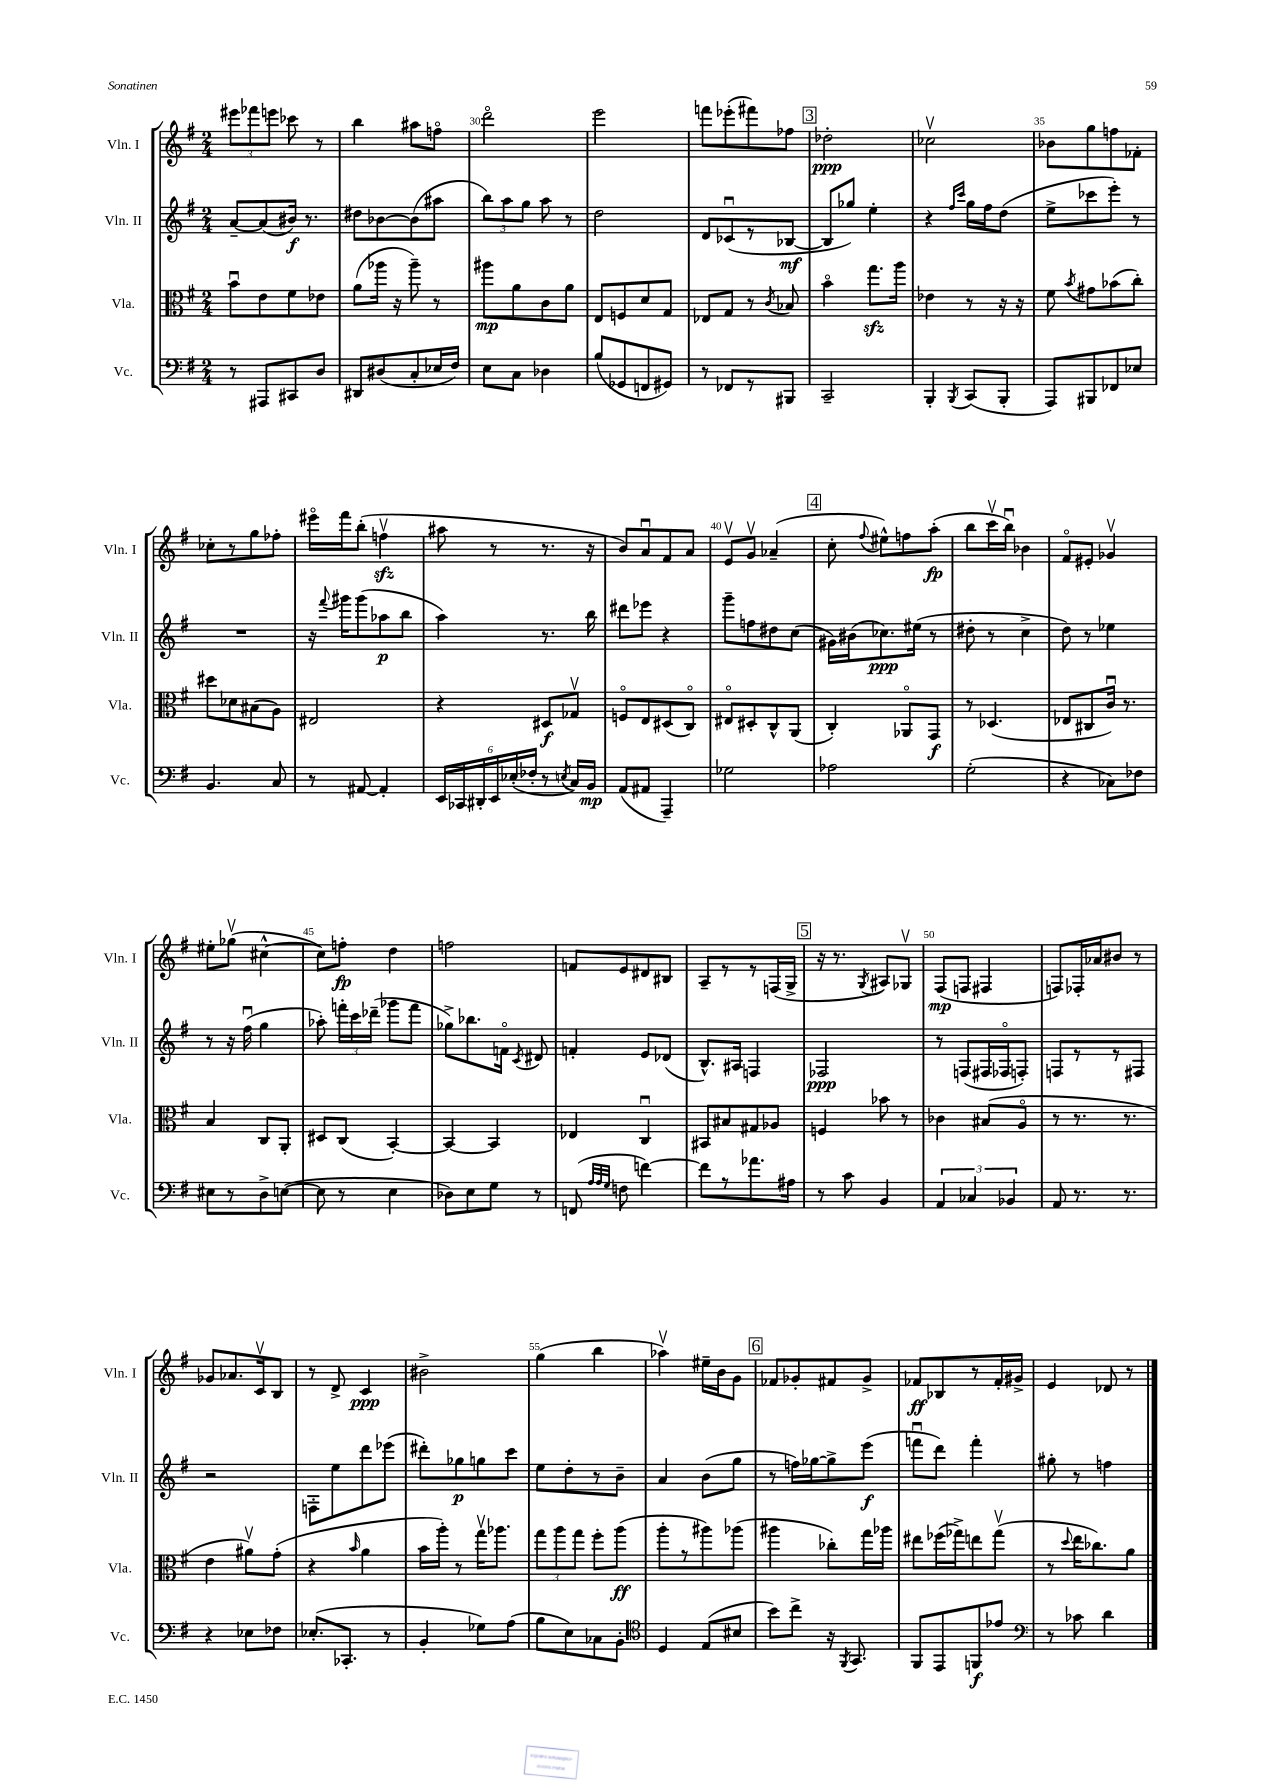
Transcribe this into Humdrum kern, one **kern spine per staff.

**kern	**dynam	**kern	**dynam	**kern	**dynam	**kern	**dynam
*part4	*part4	*part3	*part3	*part2	*part2	*part1	*part1
*staff4	*staff4	*staff3	*staff3	*staff2	*staff2	*staff1	*staff1
*I"Vc.	*	*I"Vla.	*	*I"Vln. II	*	*I"Vln. I	*
*I'Vc.	*	*I'Vla.	*	*I'Vln. II	*	*I'Vln. I	*
*clefF4	*	*clefC3	*	*clefG2	*	*clefG2	*
*k[f#]	*	*k[f#]	*	*k[f#]	*	*k[f#]	*
*M2/4	*	*M2/4	*	*M2/4	*	*M2/4	*
=28	=28	=28	=28	=28	=28	=28	=28
8r	.	8bu\L	.	[8a~/L	.	12eee#X\L	.
.	.	.	.	.	.	12fff-X\	.
8AAA#X/L	.	8e\	.	(8a/]	.	.	.
.	.	.	.	.	.	12eeen\J	.
8CC#X/	.	8f#\	.	16b#X/Jk)	f	8ccc-X\	.
.	.	.	.	8.r	.	.	.
8D/J	.	8e-X\J	.	.	.	8r	.
=29	=29	=29	=29	=29	=29	=29	=29
8DD#X/L	.	(8a\L	.	8dd#X\L	.	4bb\	.
(8D#X/	.	16aa-X\Jk	.	[8b-X\	.	.	.
.	.	16r	.	.	.	.	.
8C'/	.	8aa-~\)	.	(8b-\]	.	8aa#X\L	.
16E-X/L	.	8r	.	8aa#X\J	.	8ffn\J	.
16F#/JJ)	.	.	.	.	.	.	.
=30	=30	=30	=30	=30	=30	=30	=30
8E\L	.	8aa#X\L	mp	12bb\L)	.	2ddd\	.
.	.	.	.	12aa\	.	.	.
8C\J	.	8a\	.	.	.	.	.
.	.	.	.	12gg\J	.	.	.
4D-X\	.	8c\	.	8aa\	.	.	.
.	.	8a\J	.	8r	.	.	.
=31	=31	=31	=31	=31	=31	=31	=31
(8B/L	.	8E/L	.	2dd\	.	2eee\	.
8GG-X/	.	8Fn/	.	.	.	.	.
8FFn/	.	8d/	.	.	.	.	.
8GG#X/J)	.	8G/J	.	.	.	.	.
=32	=32	=32	=32	=32	=32	=32	=32
8r	.	8E-X/L	.	8d/L	.	8fffn\L	.
8FF-X/L	.	8G/J	.	(8c-Xu/	.	(8eee-X'\	.
8r	.	8r	.	8r	.	8fff#X\)	.
.	.	8qc/	.	.	.	.	.
8BBB#X/J	.	8B-X/	.	[8B-X/J	mf	8ff-X\J	.
!!LO:REH:place=s1:t=3
=33	=33	=33	=33	=33	=33	=33	=33
2CC~/	.	4b\	.	8B-/L]	.	2dd-X'\	ppp
.	.	.	.	8gg-X/J)	.	.	.
.	.	8.ggzz\L	.	4ee'\	.	.	.
.	.	16aa\Jk	.	.	.	.	.
=34	=34	=34	=34	=34	=34	=34	=34
4BBB'/	.	4e-X\	.	4r	.	2cc-Xv\	.
.	.	.	.	16qqff#/LL	.	.	.
8qBBB/	.	.	.	16qqccc/JJ	.	.	.
(8CC/L	.	8r	.	16gg\LL	.	.	.
.	.	.	.	16ff#\J	.	.	.
8BBB'/J	.	16r	.	(8dd\J	.	.	.
.	.	16r	.	.	.	.	.
=35	=35	=35	=35	=35	=35	=35	=35
8AAA/L)	.	8f#\	.	8ee^\L	.	8b-X\L	.
.	.	8qb/	.	.	.	.	.
8BBB#X/	.	8g#X\L	.	8ccc-X\	.	8gg\	.
8FF-X/	.	(8b-X\	.	8eee'\J)	.	8ffn\	.
8E-X/J	.	8cc'\J)	.	8r	.	8f-X'\J	.
!!LO:LB:g=z
=36	=36	=36	=36	=36	=36	=36	=36
4.BB/	.	8dd#X\L	.	2r	.	8cc-X'\L	.
.	.	8d-X\	.	.	.	8r	.
.	.	(8B#X\	.	.	.	8gg\	.
8C/	.	8A\J)	.	.	.	8ff-X'\J	.
=37	=37	=37	=37	=37	=37	=37	=37
8r	.	2E#X/	.	16r	.	16eee#X\LL	.
.	.	.	.	8qqfff#/	.	.	.
.	.	.	.	16ggg#X\KL	.	16fff#\J	.
[8AA#X/	.	.	.	(8ggg#\	.	(8bb'\J	.
4AA#'/]	.	.	.	8aa-X\	p	4ffnzzv\	.
.	.	.	.	8bb\J	.	.	.
=38	=38	=38	=38	=38	=38	=38	=38
24EE/LL	.	4r	.	4aa\)	.	8aa#X\	.
24CC-X/	.	.	.	.	.	.	.
24DD#X'/	.	.	.	.	.	.	.
24EE/	.	.	.	.	.	8r	.
(24E-X'/	.	.	.	.	.	.	.
24F-X'/JJ	.	.	.	.	.	.	.
8r	.	8D#X/L	f	8.r	.	8.r	.
8qEn/	.	.	.	.	.	.	.
16C/LL)	.	8G-Xv/J	.	.	.	.	.
16BB/JJ	mp	.	.	16bb\	.	16r	.
=39	=39	=39	=39	=39	=39	=39	=39
(8AA/L	.	8Fn/L	.	8ddd#X\L	.	8b/L)	.
8AA#X/J	.	8E/	.	8eee-X\J	.	8au/	.
4AAA~/)	.	(8D#X/	.	4r	.	8f#/	.
.	.	8C/J)	.	.	.	8a/J	.
=40	=40	=40	=40	=40	=40	=40	=40
2G-X\	.	8E#X/L	.	8ggg~\L	.	8ev/L	.
.	.	8D#X'/	.	8ffn\	.	8gv/J	.
.	.	8C^^/	.	8dd#X\	.	(4a-X~/	.
.	.	(8AA/J	.	(8cc\J	.	.	.
!!LO:REH:place=s1:t=4
=41	=41	=41	=41	=41	=41	=41	=41
2A-X\	.	4C'/)	.	16g#X\LL)	.	8cc'\	.
.	.	.	.	(16b#X\J	.	.	.
.	.	.	.	.	.	8qqff#/	.
.	.	.	.	8.cc-X\)	ppp	8ee#X^^\L)	.
.	.	8AA-X/L	.	.	.	8ffn\	.
.	.	.	.	(16ee#X\Jk	.	.	.
.	.	8GG/J	f	8r	.	(8aa'\J	fp
=42	=42	=42	=42	=42	=42	=42	=42
(2G'\	.	8r	.	8dd#X'\	.	8bb\L	.
.	.	(4.D-X/	.	8r	.	16cccv\L	.
.	.	.	.	.	.	16bbu\JJ)	.
.	.	.	.	4cc^\	.	4b-X\	.
=43	=43	=43	=43	=43	=43	=43	=43
4r	.	8E-X/L	.	8dd\)	.	8f#/L	.
.	.	8C#X/	.	8r	.	8e#X'/J	.
8C-X\L)	.	16cu/Jk)	.	4ee-X\	.	4g-Xv/	.
.	.	8.r	.	.	.	.	.
8F-X\J	.	.	.	.	.	.	.
!!LO:LB:g=z
=44	=44	=44	=44	=44	=44	=44	=44
8E#X\L	.	4B/	.	8r	.	8ee#X'\L	.
8r	.	.	.	16r	.	(8gg-Xv\J	.
.	.	.	.	(16ff#u\	.	.	.
8D^\	.	8C/L	.	4gg\	.	[4cc#X^^\	.
([8En\J	.	8AA'/J	.	.	.	.	.
=45	=45	=45	=45	=45	=45	=45	=45
8E\]	.	8D#X/L	.	8aa-X'\)	.	8cc#\L])	.
8r	.	(8C/J	.	24fffn'\LL	.	8ffn'\J	fp
.	.	.	.	24ccc\	.	.	.
.	.	.	.	(24ddd-X~\JJ	.	.	.
4E\	.	[4BB'/)	.	8ggg-X\L	.	4dd\	.
.	.	.	.	8fff\J	.	.	.
=46	=46	=46	=46	=46	=46	=46	=46
8D-X\L)	.	4BB/_	.	8gg-X^\L)	.	2ffn\	.
8E\	.	.	.	8.bb-X\	.	.	.
8G\J	.	4BB/]	.	.	.	.	.
.	.	.	.	16fn\Jk	.	.	.
.	.	.	.	8qc/	.	.	.
8r	.	.	.	8d#X/	.	.	.
=47	=47	=47	=47	=47	=47	=47	=47
(8FFn/	.	4E-X/	.	4fn'/	.	8fn/L	.
32qqA/LLL	.	.	.	.	.	.	.
32qqA/	.	.	.	.	.	.	.
32qqG/JJJ	.	.	.	.	.	.	.
8Fn\	.	.	.	.	.	8e/	.
[4fn\)	.	4Cu/	.	8e/L	.	8d#X/	.
.	.	.	.	(8d-X/J	.	8B#X/J	.
=48	=48	=48	=48	=48	=48	=48	=48
8f\L]	.	8BB#X/L	.	8.B^^/L)	.	8A~/L	.
8r	.	8B#X/	.	.	.	8r	.
.	.	.	.	16A#X/Jk	.	.	.
8.a-X\	.	8G#X/	.	4Fn/	.	8r	.
.	.	8A-X/J	.	.	.	(16Fn/L	.
16A#X\Jk	.	.	.	.	.	16G^/JJ	.
!!LO:REH:place=s1:t=5
=49	=49	=49	=49	=49	=49	=49	=49
8r	.	4Fn/	.	2F-X/	ppp	16r	.
.	.	.	.	.	.	8.r	.
8c\	.	.	.	.	.	.	.
.	.	.	.	.	.	8qG/	.
4BB/	.	8b-X\	.	.	.	8A#X/L)	.
.	.	8r	.	.	.	8G-Xv/J	.
=50	=50	=50	=50	=50	=50	=50	=50
6AA/	.	4c-X\	.	8r	.	(8F#/L	mp
.	.	.	.	(8Fn/L	.	8Fn/J	.
6C-X/	.	.	.	.	.	.	.
.	.	(8B#X/L	.	16F#X/L	.	4F#X/	.
.	.	.	.	16F-X/J	.	.	.
6BB-X/	.	.	.	.	.	.	.
.	.	8A/J	.	8Fn'/J)	.	.	.
=51	=51	=51	=51	=51	=51	=51	=51
8AA/	.	8r	.	8Fn/L	.	8Fn/L)	.
8.r	.	8.r	.	8r	.	16F-X'/L	.
.	.	.	.	.	.	16a-X/J	.
.	.	.	.	8r	.	8b#X/J	.
8.r	.	8.r	.	.	.	.	.
.	.	.	.	8F#X/J	.	8r	.
!!LO:LB:g=z
=52	=52	=52	=52	=52	=52	=52	=52
4r	.	4e\	.	2r	.	8g-X/L	.
.	.	.	.	.	.	8.a-X/	.
8E-X\L	.	8a#Xv\L)	.	.	.	.	.
.	.	.	.	.	.	16cv/k	.
8F-X\J	.	(8g'\J	.	.	.	8B/J	.
=53	=53	=53	=53	=53	=53	=53	=53
(8.E-X'/L	.	4r	.	8Fn'\L	.	8r	.
.	.	.	.	8ee\	.	8d^/	.
8.CC-X'/J	.	.	.	.	.	.	.
.	.	16qqb/	.	.	.	.	.
.	.	4a\	.	8ddd\	.	4c/	ppp
8r	.	.	.	(8eee-X\J	.	.	.
=54	=54	=54	=54	=54	=54	=54	=54
4BB'/	.	16b\LL	.	8ddd#X'\L)	.	2b#X^\	.
.	.	16aa'\JJ)	.	.	.	.	.
.	.	8r	.	8gg-X\	p	.	.
8G-X\L)	.	16ggv\KL	.	8ggn\	.	.	.
.	.	8.aa-X\J	.	.	.	.	.
(8A\J	.	.	.	8ccc\J	.	.	.
=55	=55	=55	=55	=55	=55	=55	=55
8B\L	.	12gg\L	.	8ee\L	.	(4gg\	.
.	.	12aa\	.	.	.	.	.
8E\)	.	.	.	8dd'\	.	.	.
.	.	12gg\J	.	.	.	.	.
8C-X\	.	8ff#'\L	.	8r	.	4bb\	.
8BB'\J	.	(8aa\J	ff	8b~\J	.	.	.
=56	=56	=56	=56	=56	=56	=56	=56
*clefC4	*	*	*	*	*	*	*
4D/	.	8aa'\L	.	4a/	.	4aa-Xv\)	.
.	.	8r	.	.	.	.	.
(8E/L	.	8aa#X\)	.	(8b\L	.	16ee#X~\LL	.
.	.	.	.	.	.	16b\J	.
8B#X/J	.	(8aa-X\J	.	8gg\J	.	8g\J	.
!!LO:REH:place=s1:t=6
=57	=57	=57	=57	=57	=57	=57	=57
8b\L)	.	4aa#X\	.	8r	.	8f-X/L	.
8cc^\J	.	.	.	16ffn\LL)	.	8g-X'/	.
.	.	.	.	[16gg-X\J	.	.	.
16r	.	8cc-X'\L)	.	8gg-^\]	.	8f#X/	.
8qFF#/	.	.	.	.	.	.	.
8.GG/	.	.	.	.	.	.	.
.	.	16gg\L	.	(8eee\J	f	8g-^/J	.
.	.	16aa-X\JJ	.	.	.	.	.
=58	=58	=58	=58	=58	=58	=58	=58
8FF#/L	.	8ee#X\L	.	8fffnu\L	.	8f-X/L	ff
8EE/	.	(16ff-X\L	.	8ddd\J)	.	8B-X/	.
.	.	16gg-X^\J)	.	.	.	.	.
8FFn/	f	8een\	.	4fff'\	.	8r	.
8e-X/J	.	(8gg-v\J	.	.	.	16f-'/L	.
.	.	.	.	.	.	16g#X^/JJ	.
=59	=59	=59	=59	=59	=59	=59	=59
*clefF4	*	*	*	*	*	*	*
8r	.	8r	.	8gg#X'\	.	4e/	.
.	.	8qqdd/	.	.	.	.	.
8c-X\	.	16ee\KL	.	8r	.	.	.
.	.	8.cc-X\)	.	.	.	.	.
4d\	.	.	.	4ffn\	.	8d-X/	.
.	.	8a\J	.	.	.	8r	.
==	==	==	==	==	==	==	==
*-	*-	*-	*-	*-	*-	*-	*-
